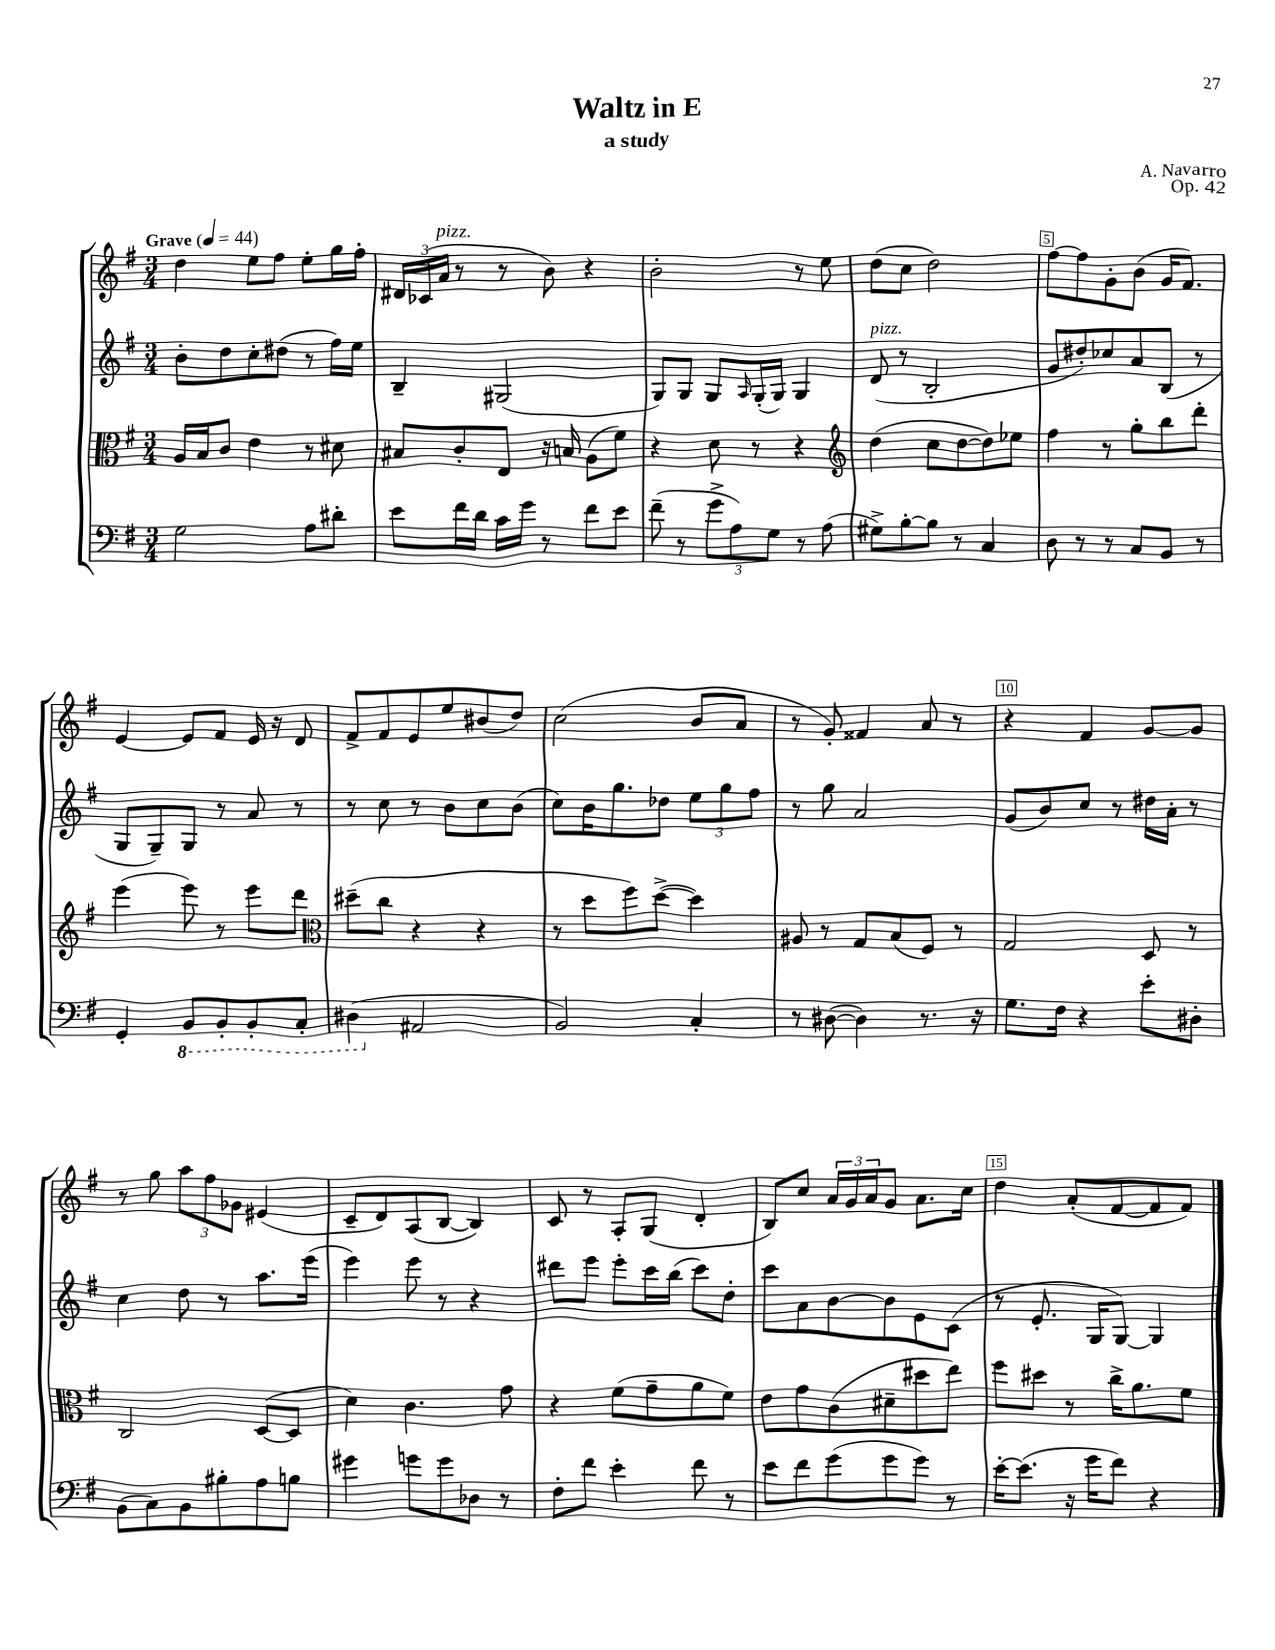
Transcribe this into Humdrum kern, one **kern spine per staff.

**kern	**kern	**kern	**kern
*part4	*part3	*part2	*part1
*staff4	*staff3	*staff2	*staff1
*clefF4	*clefC3	*clefG2	*clefG2
*k[f#]	*k[f#]	*k[f#]	*k[f#]
*M3/4	*M3/4	*M3/4	*M3/4
*MM44	*MM44	*MM44	*MM44
=1	=1	=1	=1
!	!	!	!LO:TX:a:B:t=Grave
2G\	16A/LL	8b'\L	4dd\
.	16B/J	.	.
.	8c/J	8dd\	.
.	4e\	8cc'\	8ee\L
.	.	(8dd#X\J	8ff#\J
8A\L	8r	8r	8ee'\L
8d#X'\J	8d#X\	16ff#\LL)	16gg\L
.	.	16ee\JJ	16ff#'\JJ
=2	=2	=2	=2
8e\L	8B#X/L	4B~/	24d#X/LL
.	.	.	(24c-X/
!	!	!	!LO:TX:a:i:t=pizz.
.	.	.	24a/JJ
16f#\L	8c'/	.	8r
16d\JJ	.	.	.
16c\LL	8E/J	(2G#X/	8r
16g\JJ	.	.	.
8r	16r	.	8b\)
.	16Bn/	.	.
8f#\L	(8A\L	.	4r
8e\J	8f#\J)	.	.
=3	=3	=3	=3
(8f#~\	4r	8G/L)	2b'\
8r	.	8G/J	.
12g^\L	8d\	8G/L	.
12A\)	.	.	.
.	.	16qqA/	.
.	8r	(16G'/L	.
12G\J	.	.	.
.	.	16G/JJ)	.
8r	4r	4G/	8r
(8A\	.	.	8ee\
=4	=4	=4	=4
*	*clefG2	*	*
!	!	!LO:TX:a:i:t=pizz.	!
8G#X^\L)	(4dd\	(8d/	(8dd\L
[8B'\	.	8r	8cc\J
8B\J]	8cc\L	2B'/	2dd\)
8r	[8dd\	.	.
4C/	8dd\])	.	.
.	8ee-X\J	.	.
=5	=5	=5	=5
8D\	4ff#\	8g/L	[8ff#\L
8r	.	8dd#X'/)	8ff#\]
8r	8r	8cc-X/	8g'\
8C/L	8gg'\L	8a/	(8b\J
8BB/J	8bb\	(8B/J	16g/KL
.	.	.	8.f#/J)
8r	8ddd'\J	8r	.
!!LO:LB:g=z
=6	=6	=6	=6
4GG'/	(4eee\	8G/L	[4e/
.	.	8G~/)	.
*8ba	*	*	*
8BBB/L	8eee\)	8G/J	8e/L]
8BBB'/	8r	8r	8f#/J
8BBB'/	8eee\L	8a/	16e/
.	.	.	16r
8CC'/J	8ddd\J	8r	8d/
=7	=7	=7	=7
*	*clefC3	*	*
(4DD#X\	(8dd#X~\L	8r	8f#^/L
.	8cc\J	8cc\	8f#/
*X8ba	*	*	*
2AA#X/	4r	8r	8e/
.	.	8b\L	8ee/
.	4r	8cc\	(8b#X/
.	.	(8b\J	8dd/J)
=8	=8	=8	=8
2BB/)	8r	8cc\L)	(2cc\
.	8dd\L	16b\K	.
.	.	8.gg\	.
.	8ff#\)	.	.
.	([8dd^\J	8dd-X\J	.
4C'/	4dd\])	12ee\L	8b/L
.	.	12gg\	.
.	.	.	8a/J
.	.	12ff#\J	.
=9	=9	=9	=9
8r	8A#X/	8r	8r
([8D#X\	8r	8gg\	8g'/)
4D#\])	8G/L	2a/	4f##X/
.	(8B/	.	.
8.r	8F#/J)	.	8a/
.	8r	.	8r
16r	.	.	.
=10	=10	=10	=10
8.G\L	2G/	(8g/L	4r
.	.	8b/)	.
16F#\Jk	.	.	.
4r	.	8cc/J	4f#/
.	.	8r	.
8e'\L	8D/	16dd#X\LL	[8g/L
.	.	16a'\JJ	.
8D#X'\J	8r	8r	8g/J]
!!LO:LB:g=z
=11	=11	=11	=11
(8BB\L	2C/	4cc\	8r
8C\)	.	.	8gg\
8BB\	.	8dd\	12aa\L
.	.	.	12ff#\
8B#X'\	.	8r	.
.	.	.	12g-X\J
8A\	([8D/L	8.aa\L	(4e#X/
8Bn\J	8D/J]	.	.
.	.	(16eee\Jk	.
=12	=12	=12	=12
4g#X\	4d\)	4eee\)	8c~/L
.	.	.	8d/)
8gn\L	4.c\	8eee\	(8A/
8g\	.	8r	[8B/J
8D-X\J	.	4r	4B/])
8r	8g\	.	.
=13	=13	=13	=13
8F#'\L	4r	8ddd#X\L	8c/
8f#\J	.	8eee\J	8r
4e'\	(8f#\L	8eee'\L	8A'/L
.	8g~\	16ccc\L	(8G/J
.	.	(16bb\JJ	.
8f#\	8a\	8ccc\L)	4d'/
8r	8f#\J)	8dd'\J	.
=14	=14	=14	=14
8e\L	8e\L	8ccc\L	8B/L)
8f#\	8g\	8a\	8cc/J
(8g\	(8c\	[8b\	24a/LL
.	.	.	24g/
.	.	.	24a/J
8g\	8d#X~\	8b\]	8g/J
8g\J)	8dd#X\	8e\	8.a\L
8r	8ee\J)	(8c\J	.
.	.	.	16cc\Jk
=15	=15	=15	=15
[16e'\KL	8ff#\L	8r	4dd\
(8.e\J]	.	.	.
.	8dd#X\J	8.e'/	.
16r	8r	.	(8a'/L
16g\KL	.	16G/KL	.
8f#\J)	16cc^\KL	[8G/J)	[8f#/
.	8.a\	.	.
4r	.	4G/]	8f#/]
.	8f#\J	.	8f#/J)
==	==	==	==
*-	*-	*-	*-
